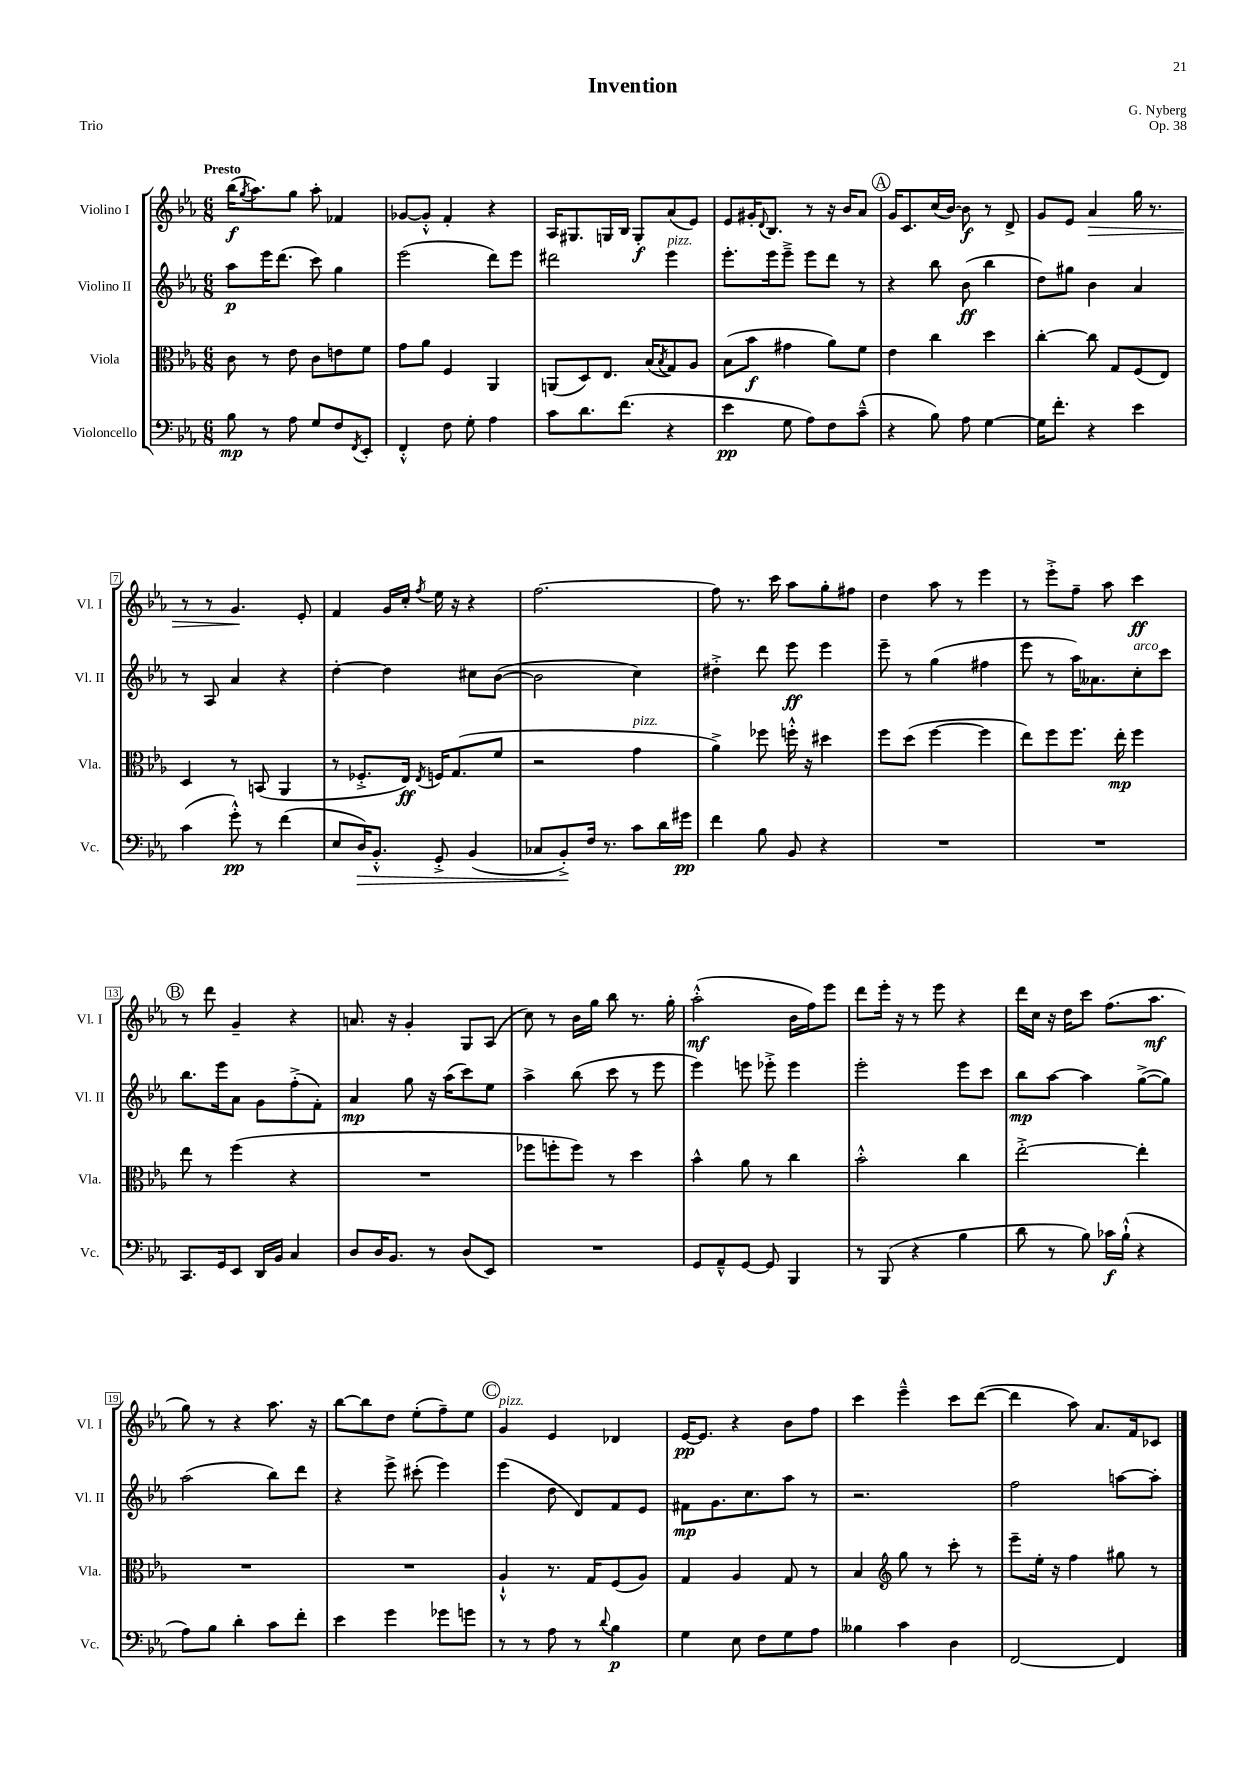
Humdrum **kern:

**kern	**dynam	**kern	**dynam	**kern	**dynam	**kern	**dynam
*part4	*part4	*part3	*part3	*part2	*part2	*part1	*part1
*staff4	*staff4	*staff3	*staff3	*staff2	*staff2	*staff1	*staff1
*I"Violoncello	*	*I"Viola	*	*I"Violino II	*	*I"Violino I	*
*I'Vc.	*	*I'Vla.	*	*I'Vl. II	*	*I'Vl. I	*
*clefF4	*	*clefC3	*	*clefG2	*	*clefG2	*
*k[b-e-a-]	*	*k[b-e-a-]	*	*k[b-e-a-]	*	*k[b-e-a-]	*
*M6/8	*	*M6/8	*	*M6/8	*	*M6/8	*
=1	=1	=1	=1	=1	=1	=1	=1
!	!	!	!	!	!	!LO:TX:a:B:t=Presto	!
8B-\	mp	8c\	.	8aa-\L	p	(16bb-\KL	f
.	.	.	.	.	.	8qgg/	.
.	.	.	.	.	.	8.aa-\)	.
8r	.	8r	.	16eee-\K	.	.	.
.	.	.	.	(8.ddd\J	.	.	.
8A-\	.	8e-\	.	.	.	8gg\J	.
8G/L	.	8c\L	.	8ccc\)	.	8aa-'\	.
8F/	.	8en\	.	4gg\	.	4f-X/	.
8qFF/	.	.	.	.	.	.	.
8EE-'/J	.	8f\J	.	.	.	.	.
=2	=2	=2	=2	=2	=2	=2	=2
4FF'^^/	.	8g\L	.	(2eee-\	.	[8g-X/L	.
.	.	8a-\J	.	.	.	8g-'^^/J]	.
8F\	.	4F/	.	.	.	4f'/	.
8G'\	.	.	.	.	.	.	.
4A-\	.	4AA-/	.	8ddd\L)	.	4r	.
.	.	.	.	8eee-\J	.	.	.
=3	=3	=3	=3	=3	=3	=3	=3
8c\L	.	(8AAn/L	.	2ddd#X\	.	16A-/KL	.
.	.	.	.	.	.	8.G#X/	.
8.d\	.	8D/)	.	.	.	.	.
.	.	8.E-/J	.	.	.	16Gn/L	.
(8.f\J	.	.	.	.	.	16B-/JJ	.
.	.	.	.	.	.	8G'/L	f
.	.	(16B-/KL	.	.	.	.	.
.	.	8qB-/	.	.	.	.	.
!	!	!	!	!LO:TX:a:i:t=pizz.	!	!	!
4r	.	8G/)	.	4eee-\	.	(8a-/	.
.	.	8A-/J	.	.	.	8e-/J)	.
=4	=4	=4	=4	=4	=4	=4	=4
4e-\	pp	(8B-\L	.	8.eee-'\L	.	8e-/L	.
.	.	8b-\J	f	.	.	16g#X'/K	.
.	.	.	.	.	.	8qqd/	.
.	.	.	.	16eee-\k	.	8.B-/J	.
8G\	.	4g#X\	.	8eee-~^\J	.	.	.
8A-\L)	.	.	.	8eee-\L	.	8r	.
8F\	.	8a-\L)	.	8ddd\J	.	16r	.
.	.	.	.	.	.	16b-/KL	.
(8c~^^\J	.	8f\J	.	8r	.	8a-/J	.
!!LO:REH:place=s1:t=A
=5	=5	=5	=5	=5	=5	=5	=5
4r	.	4e-\	.	4r	.	16g/KL	.
.	.	.	.	.	.	8.c/	.
8B-\)	.	4cc\	.	8bb-\	.	(16cc/L	.
.	.	.	.	.	.	[16b-/JJ)	.
8A-\	.	.	.	(8b-\	ff	8b-\]	f
[4G\	.	4dd\	.	4bb-\	.	8r	.
.	.	.	.	.	.	8d^/	.
=6	=6	=6	=6	=6	=6	=6	=6
16G\KL]	.	[4cc'\	.	8dd\L)	.	8g/L	.
8.f'\J	.	.	.	.	.	.	.
.	.	.	.	8gg#X\J	.	8e-/J	.
!	!	!	!	!	!	!	!LO:HP:b
4r	.	8cc\]	.	4b-\	.	4a-/	>
.	.	8G/L	.	.	.	.	.
4e-\	.	(8F/	.	4a-/	.	16gg\	.
.	.	.	.	.	.	8.r	.
.	.	8E-/J)	.	.	.	.	.
!!LO:LB:g=z
=7	=7	=7	=7	=7	=7	=7	=7
(4c\	.	4D/	.	8r	.	8r	.
.	.	.	.	8A-/	.	8r	.
8g'^^\)	pp	8r	.	4a-/	.	4.g/	.
8r	.	(8BBn/	.	.	.	.	.
(4f\	.	4AA-/	.	4r	.	.	.
.	.	.	.	.	.	8e-'/	]
=8	=8	=8	=8	=8	=8	=8	=8
8E-/L	.	8r	.	[4dd'\	.	4f/	.
!	!LO:HP:b	!	!	!	!	!	!
16D/K)	>	8.F-X'^/L	.	.	.	.	.
8.BB-'^^/J	.	.	.	.	.	.	.
.	.	.	.	4dd\]	.	16g/LL	.
.	.	16E-/Jk)	ff	.	.	16cc'/JJ	.
.	.	8qE-/	.	.	.	8qff/	.
8GG'^/	.	16Fn/KL	.	.	.	16ee-\	.
.	.	(8.G/	.	.	.	16r	.
(4BB-/	.	.	.	8cc#X\L	.	4r	.
.	.	8f/J	.	([8b-\J	.	.	.
=9	=9	=9	=9	=9	=9	=9	=9
8C-X/L	.	2r	.	2b-\]	.	[2.ff\	.
8BB-'^/)	.	.	.	.	.	.	.
16F/Jk	]	.	.	.	.	.	.
8.r	.	.	.	.	.	.	.
!	!	!LO:TX:a:i:t=pizz.	!	!	!	!	!
8c\L	.	4g\	.	4cc\)	.	.	.
16d\L	.	.	.	.	.	.	.
16g#X\JJ	pp	.	.	.	.	.	.
=10	=10	=10	=10	=10	=10	=10	=10
4f\	.	4a-^\)	.	4dd#X'^\	.	8ff\]	.
.	.	.	.	.	.	8.r	.
8B-\	.	8ff-X\	.	8ddd\	.	.	.
.	.	.	.	.	.	16ccc\	.
8BB-/	.	16ffn'^^\	.	8eee-\	ff	8aa-\L	.
.	.	16r	.	.	.	.	.
4r	.	4dd#X\	.	4eee-\	.	8gg'\	.
.	.	.	.	.	.	8ff#X\J	.
=11	=11	=11	=11	=11	=11	=11	=11
2.r	.	8ff\L	.	8eee-~\	.	4dd\	.
.	.	(8dd\J	.	8r	.	.	.
.	.	[4ff\	.	(4gg\	.	8aa-\	.
.	.	.	.	.	.	8r	.
.	.	4ff\]	.	4ff#X\	.	4eee-\	.
=12	=12	=12	=12	=12	=12	=12	=12
2.r	.	8ee-\L)	.	8eee-\	.	8r	.
.	.	8ff\	.	8r	.	8eee-'^\L	.
.	.	8.ff\J	.	16aa-\KL)	.	8ff~\J	.
.	.	.	.	8.a--X\	.	.	.
.	.	.	.	.	.	8aa-\	.
.	.	16ee-'\	mp	.	.	.	.
!	!	!	!	!LO:TX:a:i:t=arco	!	!	!
.	.	4ff\	.	8cc'\	.	4ccc\	ff
.	.	.	.	8ccc\J	.	.	.
!!LO:LB:g=z
!!LO:REH:place=s1:t=B
=13	=13	=13	=13	=13	=13	=13	=13
8.CC/L	.	8ee-\	.	8.bb-\L	.	8r	.
.	.	8r	.	.	.	8ddd\	.
16GG/k	.	.	.	16eee-\k	.	.	.
8EE-/J	.	(4ff\	.	8a-\J	.	4g~/	.
16DD/LL	.	.	.	8g\L	.	.	.
16BB-/JJ	.	.	.	.	.	.	.
4C/	.	4r	.	(8ff'^\	.	4r	.
.	.	.	.	8f'\J)	.	.	.
=14	=14	=14	=14	=14	=14	=14	=14
8D/L	.	2.r	.	4a-/	mp	8.an/	.
16D/K	.	.	.	.	.	.	.
8.BB-/J	.	.	.	.	.	16r	.
.	.	.	.	8gg\	.	4g'/	.
8r	.	.	.	16r	.	.	.
.	.	.	.	(16aa-\KL	.	.	.
(8D/L	.	.	.	8ccc\)	.	8G/L	.
8EE-/J)	.	.	.	8ee-\J	.	(8A-/J	.
=15	=15	=15	=15	=15	=15	=15	=15
2.r	.	8ff-X\L	.	4aa-^\	.	8cc\)	.
.	.	8ffn'\	.	.	.	8r	.
.	.	8ff\J)	.	(8bb-\	.	16b-\LL	.
.	.	.	.	.	.	16gg\JJ	.
.	.	8r	.	8ccc\	.	8bb-\	.
.	.	4dd\	.	8r	.	8.r	.
.	.	.	.	8eee-\	.	.	.
.	.	.	.	.	.	16gg'\	.
=16	=16	=16	=16	=16	=16	=16	=16
8GG/L	.	4b-^^\	.	4eee-\)	.	(2aa-'^^\	mf
8AA-~^^/	.	.	.	.	.	.	.
[8GG/J	.	8a-\	.	8eeen\	.	.	.
8GG/]	.	8r	.	8eee-X'^\	.	.	.
4BBB-/	.	4cc\	.	4eee-\	.	16b-\LL	.
.	.	.	.	.	.	16ff\J)	.
.	.	.	.	.	.	8eee-\J	.
=17	=17	=17	=17	=17	=17	=17	=17
8r	.	2b-'^^\	.	2eee-'\	.	8ddd\L	.
(8BBB-/	.	.	.	.	.	16eee-'\Jk	.
.	.	.	.	.	.	16r	.
4r	.	.	.	.	.	8r	.
.	.	.	.	.	.	8eee-\	.
4B-\	.	4cc\	.	8eee-\L	.	4r	.
.	.	.	.	8ccc\J	.	.	.
=18	=18	=18	=18	=18	=18	=18	=18
8d\	.	[2ee-'^\	.	8bb-\L	mp	16ddd\LL	.
.	.	.	.	.	.	16cc\JJ	.
8r	.	.	.	[8aa-\J	.	16r	.
.	.	.	.	.	.	16dd\KL	.
8B-\)	.	.	.	4aa-\]	.	8ccc\J	.
16c-X\LL	f	.	.	.	.	(8.ff\L	.
(16B-`^^\JJ	.	.	.	.	.	.	.
4r	.	4ee-'\]	.	([8gg^\L	.	.	.
.	.	.	.	.	.	8.aa-\J	mf
.	.	.	.	8gg\J])	.	.	.
!!LO:LB:g=z
=19	=19	=19	=19	=19	=19	=19	=19
8A-\L)	.	2.r	.	(2aa-\	.	8gg\)	.
8B-\J	.	.	.	.	.	8r	.
4d'\	.	.	.	.	.	4r	.
8c\L	.	.	.	8bb-\L)	.	8.aa-\	.
8f'\J	.	.	.	8ddd\J	.	.	.
.	.	.	.	.	.	16r	.
=20	=20	=20	=20	=20	=20	=20	=20
4e-\	.	2.r	.	4r	.	[8bb-\L	.
.	.	.	.	.	.	8bb-\]	.
4g\	.	.	.	8eee-^\	.	8dd\J	.
.	.	.	.	(8ccc#X'\	.	(8ee-'\L	.
8g-X\L	.	.	.	4eee-\)	.	8ff~\)	.
8gn\J	.	.	.	.	.	8ee-\J	.
!!LO:REH:place=s1:t=C
=21	=21	=21	=21	=21	=21	=21	=21
!	!	!	!	!	!	!LO:TX:a:i:t=pizz.	!
8r	.	4A-`^^/	.	(4eee-\	.	4g/	.
8r	.	.	.	.	.	.	.
8A-\	.	8.r	.	8dd\	.	4e-/	.
8r	.	.	.	8d/L)	.	.	.
.	.	16G/KL	.	.	.	.	.
8qqd/	.	.	.	.	.	.	.
4B-\	p	(8F/	.	8f/	.	4d-X/	.
.	.	8A-/J)	.	8e-/J	.	.	.
=22	=22	=22	=22	=22	=22	=22	=22
4G\	.	4G/	.	8f#X\L	mp	[16e-/KL	pp
.	.	.	.	.	.	8.e-/J]	.
.	.	.	.	8.g\	.	.	.
8E-\	.	4A-/	.	.	.	4r	.
.	.	.	.	8.cc\	.	.	.
8F\L	.	.	.	.	.	.	.
8G\	.	8G/	.	8aa-\J	.	8b-\L	.
8A-\J	.	8r	.	8r	.	8ff\J	.
=23	=23	=23	=23	=23	=23	=23	=23
4B--X\	.	4B-/	.	2.r	.	4ccc\	.
*	*	*clefG2	*	*	*	*	*
4c\	.	8gg\	.	.	.	4eee-~^^\	.
.	.	8r	.	.	.	.	.
4D\	.	8ccc'\	.	.	.	8ccc\L	.
.	.	8r	.	.	.	([8ddd\J	.
=24	=24	=24	=24	=24	=24	=24	=24
[2FF/	.	8eee-~\L	.	2ff\	.	4ddd\]	.
.	.	16ee-'\Jk	.	.	.	.	.
.	.	16r	.	.	.	.	.
.	.	4ff\	.	.	.	8aa-\)	.
.	.	.	.	.	.	8.a-/L	.
4FF/]	.	8gg#X\	.	[8aan\L	.	.	.
.	.	.	.	.	.	16f/k	.
.	.	8r	.	8aa'\J]	.	8c-X/J	.
==	==	==	==	==	==	==	==
*-	*-	*-	*-	*-	*-	*-	*-
